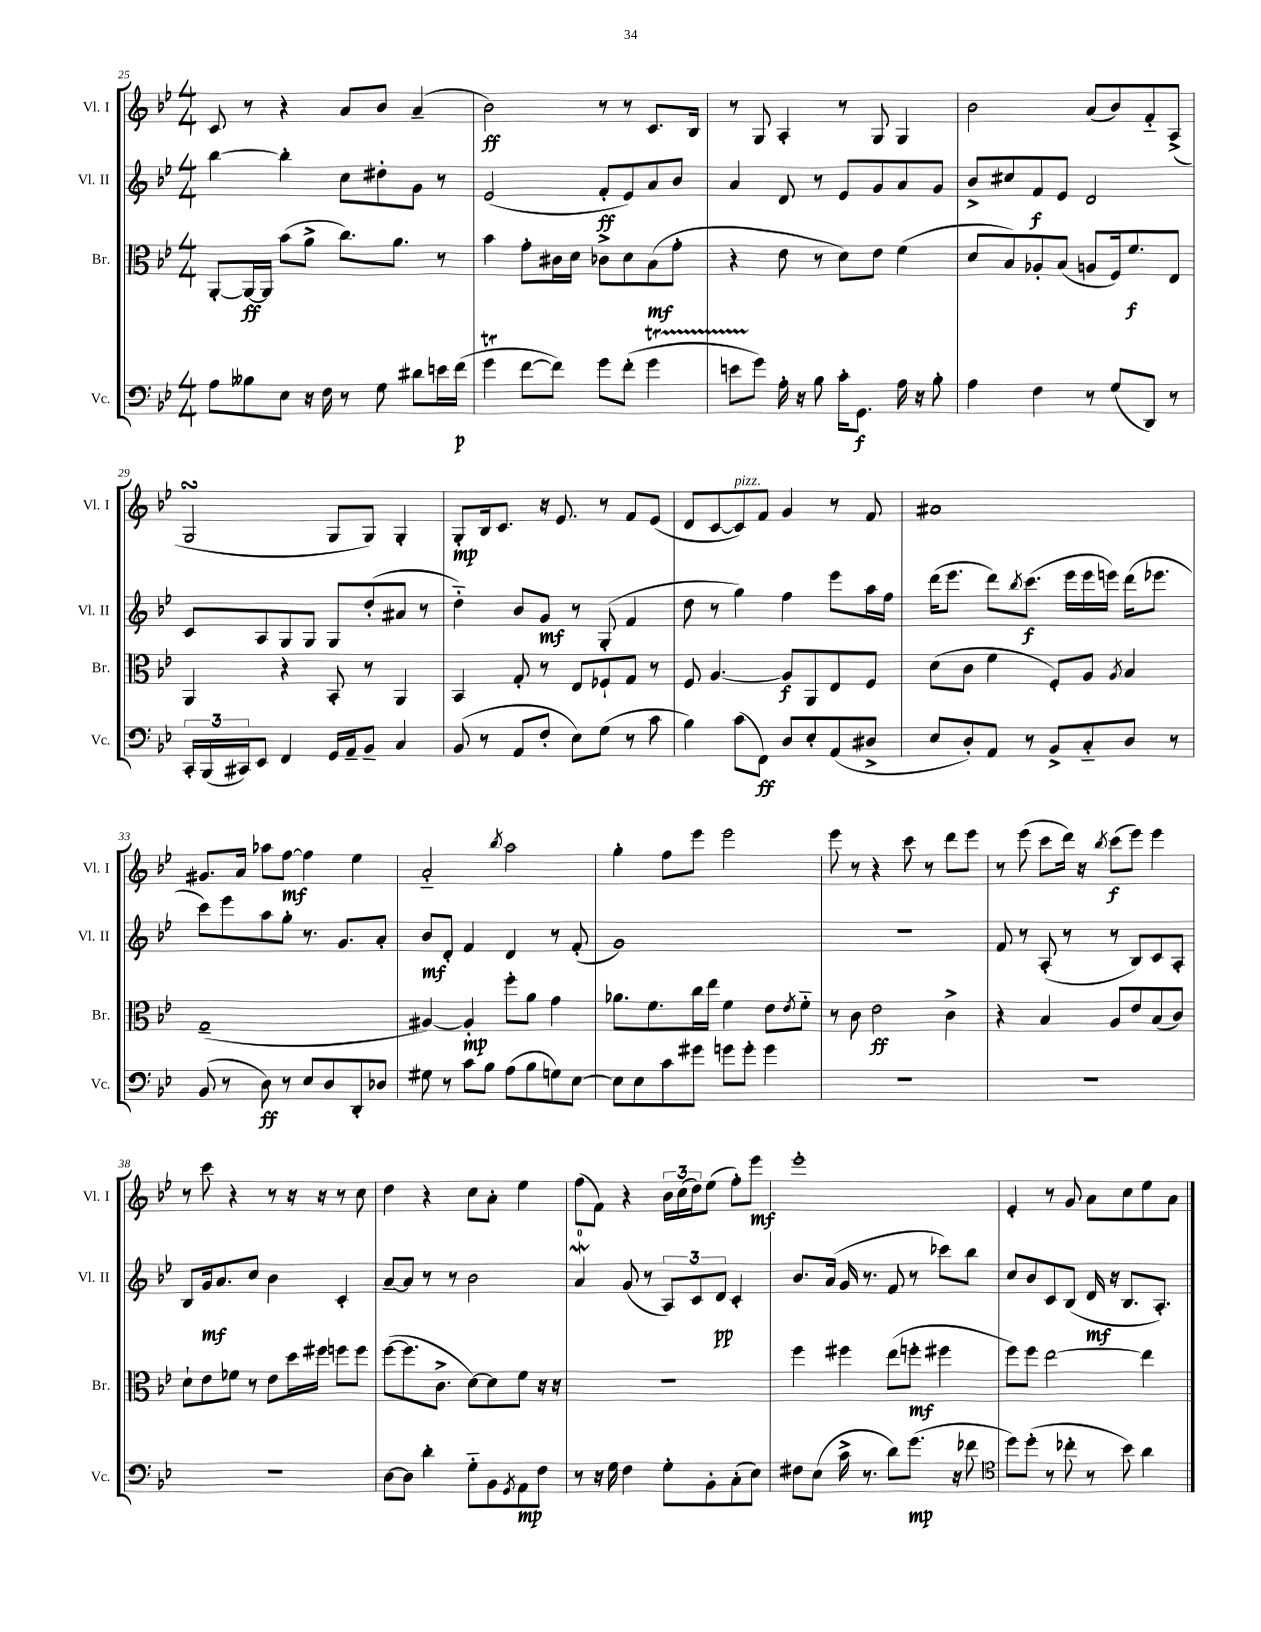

**kern	**dynam	**kern	**dynam	**kern	**dynam	**kern	**dynam
*part4	*part4	*part3	*part3	*part2	*part2	*part1	*part1
*staff4	*staff4	*staff3	*staff3	*staff2	*staff2	*staff1	*staff1
*I"Vc.	*	*I"Br.	*	*I"Vl. II	*	*I"Vl. I	*
*I'Vc.	*	*I'Br.	*	*I'Vl. II	*	*I'Vl. I	*
*clefF4	*	*clefC3	*	*clefG2	*	*clefG2	*
*k[b-e-]	*	*k[b-e-]	*	*k[b-e-]	*	*k[b-e-]	*
*M4/4	*	*M4/4	*	*M4/4	*	*M4/4	*
=25	=25	=25	=25	=25	=25	=25	=25
8A\L	.	[8AA'/L	.	[4bb-\	.	8c/	.
8B--X\	.	16AA/L_	ff	.	.	8r	.
.	.	16AA/JJ]	.	.	.	.	.
8E-\J	.	(8b-\L	.	4bb-'\]	.	4r	.
16r	.	8a^\J	.	.	.	.	.
16F\	.	.	.	.	.	.	.
8r	.	8.cc\L)	.	8cc\L	.	8a/L	.
8G\	.	.	.	8dd#X'\	.	8b-/J	.
.	.	8.a\J	.	.	.	.	.
8d#X\L	.	.	.	8g\J	.	(4a~/	.
16en\L	.	8r	.	8r	.	.	.
(16f\JJ	p	.	.	.	.	.	.
=26	=26	=26	=26	=26	=26	=26	=26
4gT\	.	4b-\	.	(2e-/	.	2b-\)	ff
[8f\L	.	8g'\L	.	.	.	.	.
8f\J])	.	16c#X\L	.	.	.	.	.
.	.	16d\JJ	.	.	.	.	.
8g\L	.	8c-X^\L	.	8f'/L	ff	8r	.
(8f'\J	.	8d\	.	8e-/)	.	8r	.
4gT\	.	(8B-\	mf	8a/	.	8.c/L	.
.	.	8g'\J	.	8b-/J	.	.	.
.	.	.	.	.	.	16B-/Jk	.
=27	=27	=27	=27	=27	=27	=27	=27
8enTTT\L	.	4r	.	4a/	.	8r	.
8g\J)	.	.	.	.	.	8G/	.
16A'\	.	8e-\	.	8d/	.	4A'/	.
16r	.	.	.	.	.	.	.
8B-\	.	8r	.	8r	.	.	.
16c'\KL	.	8d\L)	.	8e-/L	.	8r	.
8.GG\J	f	.	.	.	.	.	.
.	.	8e-\J	.	8g/	.	8G/	.
16A\	.	(4f\	.	8a/	.	4G/	.
16r	.	.	.	.	.	.	.
8B-'\	.	.	.	8g/J	.	.	.
=28	=28	=28	=28	=28	=28	=28	=28
4A\	.	8d/L	.	8b-^/L	.	2b-\	.
.	.	8B-/)	.	8cc#X/	.	.	.
4F\	.	8A-X'/	.	8f/	f	.	.
.	.	(8B-/J	.	8e-/J	.	.	.
8r	.	8An/L	.	2d/	.	(8a/L	.
(8G/L	.	16F/k)	.	.	.	8b-/)	.
.	.	8.f/	f	.	.	.	.
8DD/J)	.	.	.	.	.	8f/	.
8r	.	8E-/J	.	.	.	(8A^/J	.
!!LO:LB:g=z
=29	=29	=29	=29	=29	=29	=29	=29
24CC'/LL	.	4AA/	.	8c/L	.	2GsSSS/	.
(24BBB-/	.	.	.	.	.	.	.
24CC#X/J)	.	.	.	.	.	.	.
8EE-/J	.	.	.	8A/	.	.	.
4FF/	.	4r	.	8G/	.	.	.
.	.	.	.	8G/J	.	.	.
16GG/LL	.	8BB-'/	.	8G/L	.	8G/L	.
16AA~/J	.	.	.	.	.	.	.
8BB-~/J	.	8r	.	(8dd'/	.	8G/J)	.
4C/	.	4AA/	.	8a#X/J	.	4G'/	.
.	.	.	.	8r	.	.	.
=30	=30	=30	=30	=30	=30	=30	=30
(8BB-/	.	4BB-/	.	4dd\)	.	8G'/L	mp
8r	.	.	.	.	.	16B-/k	.
.	.	.	.	.	.	8.c/J	.
8AA/L	.	8G'/	.	8b-/L	.	.	.
8F'/J	.	8r	.	8g/J	mf	16r	.
.	.	.	.	.	.	8.e-/	.
8E-\L)	.	8E-/L	.	8r	.	.	.
(8G\J	.	8F-X`/	.	(8G'/	.	8r	.
8r	.	8G/J	.	4f/	.	8f/L	.
8c\	.	8r	.	.	.	(8e-/J	.
=31	=31	=31	=31	=31	=31	=31	=31
4B-\)	.	8F/	.	8dd\	.	8d/L	.
.	.	[4.A/	.	8r	.	[8c/	.
!	!	!	!	!	!	!LO:TX:a:i:t=pizz.	!
(8c\L	.	.	.	4gg\)	.	8c/])	.
8FF\J)	ff	.	.	.	.	8f/J	.
8D/L	.	8A/L]	f	4ff\	.	4g/	.
8E-'/	.	8AA/	.	.	.	.	.
(8AA/	.	8E-/	.	8eee-\L	.	8r	.
8D#X^/J	.	8F/J	.	16aa\L	.	8f/	.
.	.	.	.	16ff\JJ	.	.	.
=32	=32	=32	=32	=32	=32	=32	=32
8E-/L	.	(8d\L	.	(16ddd\KL	.	1a#X	.
.	.	.	.	8.eee-\J	.	.	.
8D'/)	.	8c\J	.	.	.	.	.
8AA/J	.	4f\	.	8ddd\L)	.	.	.
.	.	.	.	8qbb-/	.	.	.
8r	.	.	.	(8.ccc\J	f	.	.
8BB-^/L	.	8F'/L)	.	.	.	.	.
.	.	.	.	16eee-\LL	.	.	.
8C/	.	8A/J	.	16eee-\	.	.	.
.	.	.	.	16eeen\JJ)	.	.	.
.	.	8qA/	.	.	.	.	.
8D/J	.	4B-/	.	(16ddd\KL	.	.	.
.	.	.	.	8.eee-X\J	.	.	.
8r	.	.	.	.	.	.	.
!!LO:LB:g=z
=33	=33	=33	=33	=33	=33	=33	=33
(8BB-/	.	(1G~	.	8ccc\L)	.	8.g#X/L	.
8r	.	.	.	8eee-\	.	.	.
.	.	.	.	.	.	16a/Jk	.
8D\)	ff	.	.	8aa\	.	8aa-X\L	.
8r	.	.	.	8gg'\J	.	[8ff\J	mf
8E-/L	.	.	.	8.r	.	4ff\]	.
8D/	.	.	.	.	.	.	.
.	.	.	.	8.g/L	.	.	.
8DD'/	.	.	.	.	.	4ee-\	.
8D-X/J	.	.	.	8a'/J	.	.	.
=34	=34	=34	=34	=34	=34	=34	=34
8G#X\	.	[4A#X/)	.	8b-/L	mf	2a/	.
8r	.	.	.	8d'/J	.	.	.
8c\L	.	4A#'/]	mp	4f/	.	.	.
8B-\J	.	.	.	.	.	.	.
.	.	.	.	.	.	8qbb-/	.
(8A\L	.	8ff'\L	.	4d/	.	2aa\	.
8B-\	.	8a\J	.	.	.	.	.
8Gn\)	.	4g\	.	8r	.	.	.
[8E-\J	.	.	.	(8f'/	.	.	.
=35	=35	=35	=35	=35	=35	=35	=35
8E-\L]	.	8.a-X\L	.	1g)	.	4gg'\	.
8E-\	.	.	.	.	.	.	.
.	.	8.f\	.	.	.	.	.
8c\	.	.	.	.	.	8ff\L	.
8g#X\J	.	16cc\L	.	.	.	8eee-\J	.
.	.	16ee-\JJ	.	.	.	.	.
8gn\L	.	4f\	.	.	.	2eee-\	.
8g'\J	.	.	.	.	.	.	.
4g\	.	8e-\L	.	.	.	.	.
.	.	8qe-/	.	.	.	.	.
.	.	8f\J	.	.	.	.	.
=36	=36	=36	=36	=36	=36	=36	=36
1r	.	8r	.	1r	.	8eee-\	.
.	.	8c\	.	.	.	8r	.
.	.	2e-\	ff	.	.	4r	.
.	.	.	.	.	.	8ccc\	.
.	.	.	.	.	.	8r	.
.	.	4c^\	.	.	.	8ddd\L	.
.	.	.	.	.	.	8eee-\J	.
=37	=37	=37	=37	=37	=37	=37	=37
1r	.	4r	.	8f/	.	8r	.
.	.	.	.	8r	.	(8eee-\	.
.	.	4B-/	.	(8A'/	.	8ccc\L	.
.	.	.	.	8r	.	16ddd\Jk)	.
.	.	.	.	.	.	16r	.
.	.	.	.	.	.	8qbb-/	.
.	.	8A/L	.	8r	.	(8ccc\L	f
.	.	8e-/	.	8B-/L)	.	8eee-\J)	.
.	.	(8B-/	.	8c/	.	4eee-\	.
.	.	8c/J)	.	8A'/J	.	.	.
!!LO:LB:g=z
=38	=38	=38	=38	=38	=38	=38	=38
1r	.	8d`\L	.	8B-/L	.	8r	.
.	.	8e-\	.	16g/k	mf	8ccc\	.
.	.	.	.	8.a/	.	.	.
.	.	8f-X\J	.	.	.	4r	.
.	.	8r	.	8cc/J	.	.	.
.	.	8e-\L	.	4b-\	.	8r	.
.	.	16dd\L	.	.	.	16r	.
.	.	16ff#X\JJ	.	.	.	16r	.
.	.	8ffn\L	.	4c'/	.	8r	.
.	.	8ff\J	.	.	.	8cc\	.
=39	=39	=39	=39	=39	=39	=39	=39
[8D\L	.	([8ff\L	.	[8a~/L	.	4dd\	.
8D\J]	.	8.ff\]	.	8a/J]	.	.	.
4d'\	.	.	.	8r	.	4r	.
.	.	8.c^\J	.	.	.	.	.
.	.	.	.	8r	.	.	.
8G\L	.	[8d\L)	.	2b-\	.	8cc\L	.
8BB-\	.	8d\]	.	.	.	8a'\J	.
8qGG/	.	.	.	.	.	.	.
8AA\	mp	8f\J	.	.	.	4ee-\	.
8F\J	.	16r	.	.	.	.	.
.	.	16r	.	.	.	.	.
=40	=40	=40	=40	=40	=40	=40	=40
8r	.	1r	.	4aW/	.	(8ff\L	.
16r	.	.	.	.	.	8f\J)	.
16G\	.	.	.	.	.	.	.
4F\	.	.	.	(8g/	.	4r	.
.	.	.	.	8r	.	.	.
8G'\L	.	.	.	12A/L)	.	24b-\LL	.
.	.	.	.	.	.	(24cc\	.
.	.	.	.	12c/	.	24dd\J)	.
8BB-'\	.	.	.	.	.	(8ee-\J	.
.	.	.	.	12d/J	pp	.	.
(8C'\	.	.	.	4c'/	.	8ff'\L)	.
8E-\J)	.	.	.	.	.	8eee-\J	mf
=41	=41	=41	=41	=41	=41	=41	=41
8F#X\L	.	4ff\	.	8.b-/L	.	1eee-'	.
(8E-\J	.	.	.	.	.	.	.
.	.	.	.	(16a/Jk	.	.	.
16c^\	.	4ff#X\	.	16g/	.	.	.
8.r	.	.	.	8.r	.	.	.
8d\L)	.	(8ee-\L	.	8f/	.	.	.
(8.g\J	mp	8ffn'\J	mf	8r	.	.	.
.	.	4ff#X\	.	8ccc-X\L)	.	.	.
16r	.	.	.	.	.	.	.
8f-X\	.	.	.	8bb-\J	.	.	.
=42	=42	=42	=42	=42	=42	=42	=42
*clefC4	*	*	*	*	*	*	*
8dd\L)	.	8ff\L)	.	8cc/L	.	4e-'/	.
(8dd'\J	.	8ff\J	.	8b-/	.	.	.
8r	.	[2ee-\	.	8c/	.	8r	.
8cc-X'\	.	.	.	(8B-/J	.	8g/	.
8r	.	.	.	16d/	mf	8a\L	.
.	.	.	.	16r	.	.	.
8b-\)	.	.	.	8.B-/L	.	8cc\	.
4a\	.	4ee-\]	.	.	.	8ee-\	.
.	.	.	.	8.A'/J)	.	.	.
.	.	.	.	.	.	8a\J	.
==	==	==	==	==	==	==	==
*-	*-	*-	*-	*-	*-	*-	*-
